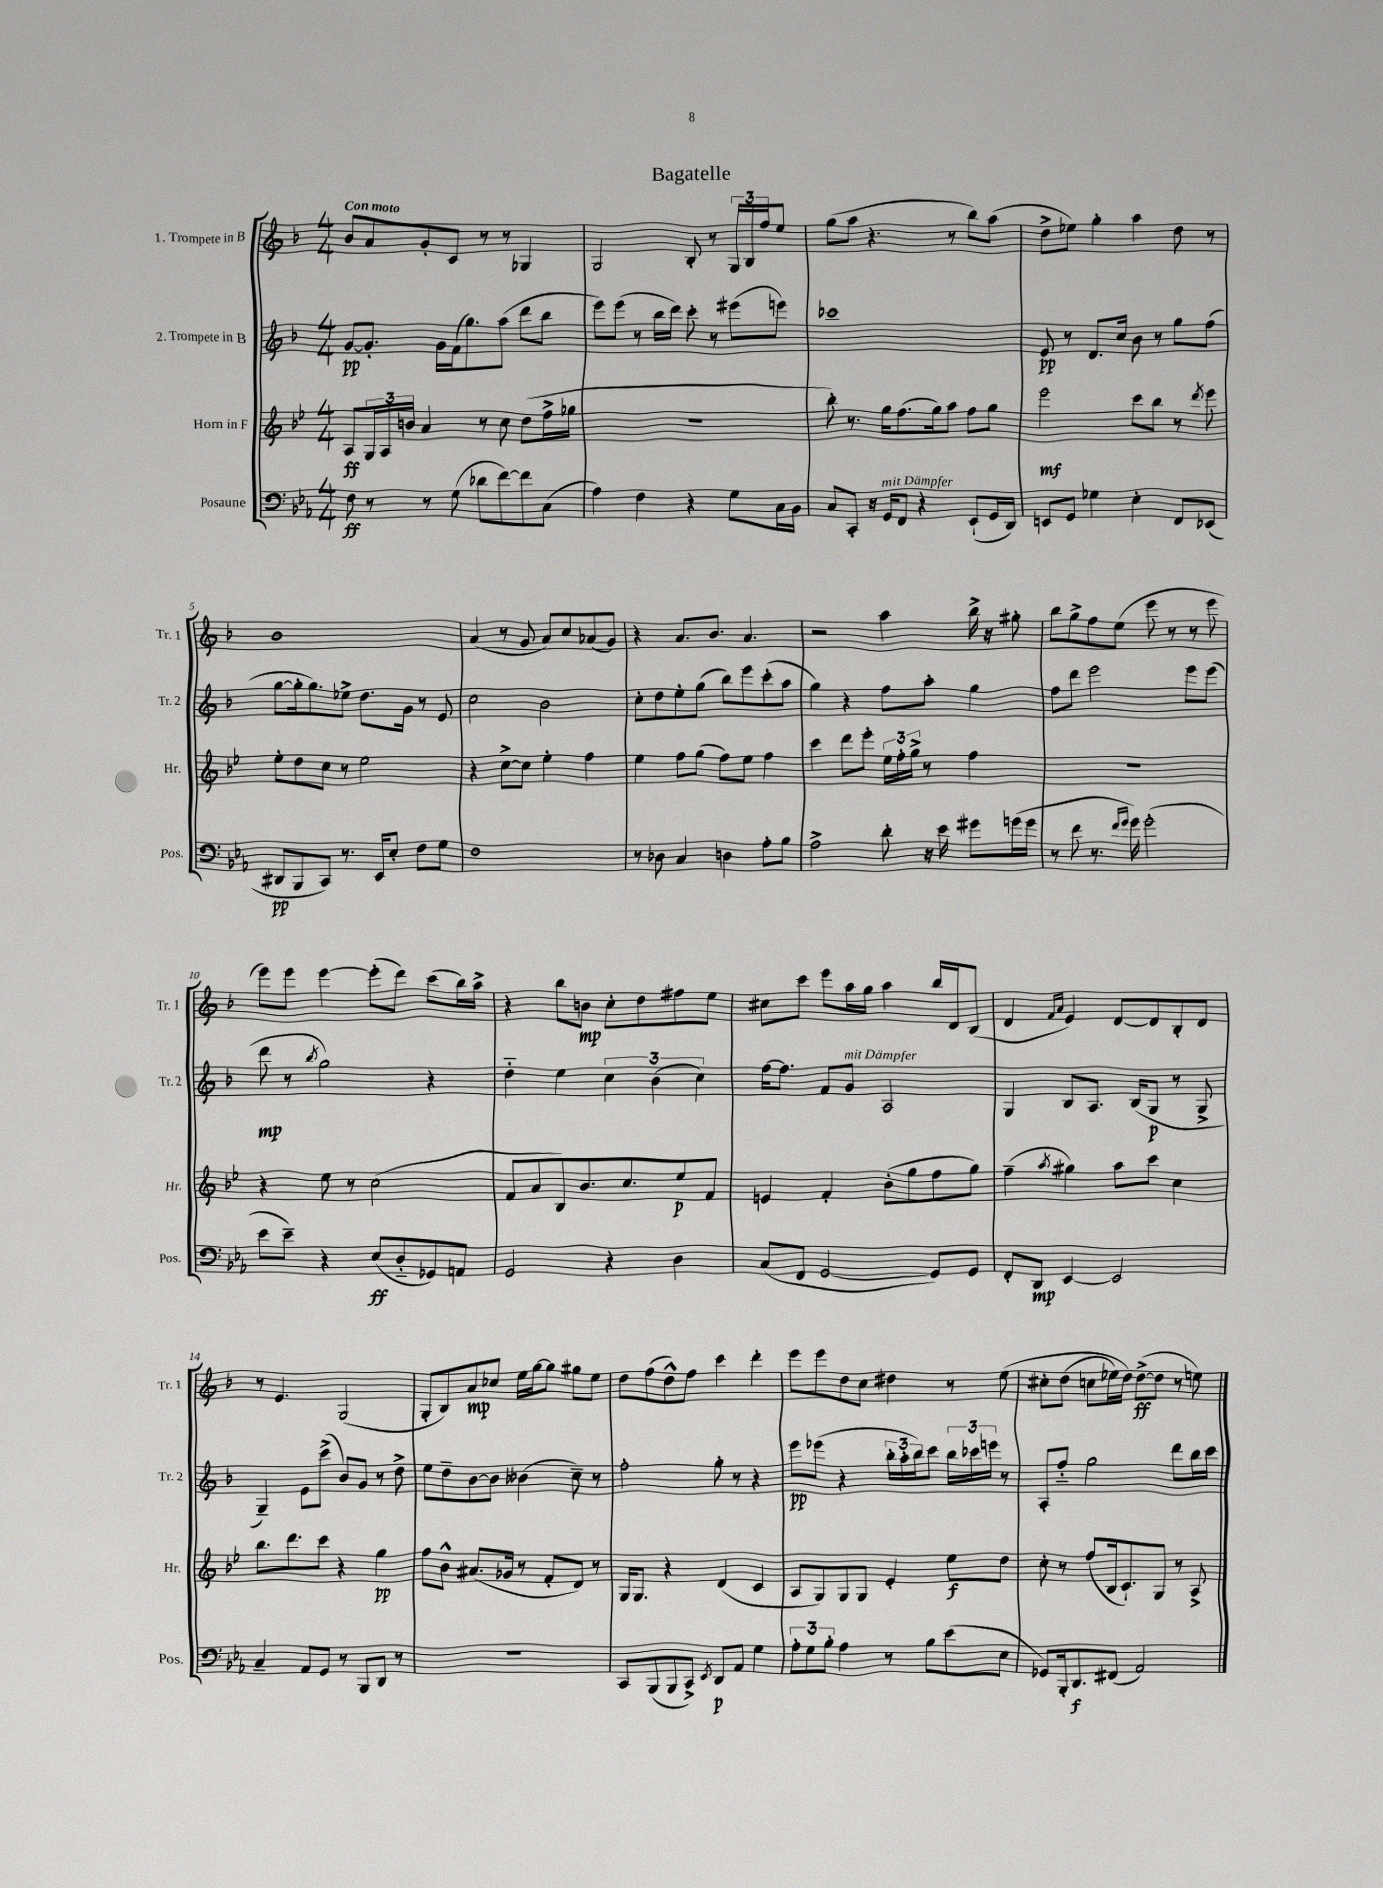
\header { title = "Bagatelle" }
<<
\new StaffGroup <<
\new Staff = "s0" \with { instrumentName = "1. Trompete in B" shortInstrumentName = "Tr. 1" } {
    \clef treble \key f \major \numericTimeSignature \time 4/4 \tempo "Con moto"
    bes'8 a'8 g'8-. c'8 r8 r8 ges4 |
    g2 bes8-. r8 \tuplet 3/2 { g16 bes16 f''16 } e''8 |
    g''8( a''8 r4. r8 bes''8) a''8( |
    d''8-> ees''8) g''4-. a''4 d''8 r8 |
    bes'1 |
    a'4( r8 g'8 a'8) c''8 aes'8( g'8) |
    r4 a'8. bes'8. a'4. |
    r2 a''4 bes''16-> r16 gis''8-. |
    bes''8 g''8-> f''8 e''8( e'''8 r8 r8 e'''8 |
    e'''8) e'''8 e'''4~ e'''8-.( d'''8) c'''8( bes''16) a''16-> |
    r4 bes''8 b'8\mp c''8-. d''8 fis''8 e''8 |
    cis''8 c'''8 e'''8 a''16 g''16 a''4 bes''16 d'16 bes8( |
    d'4 \grace { f'16 a'16 } e'4) d'8~ d'8 bes8-. d'8 |
    r8 e'4. g2( |
    g8-. bes8) a'8\mp ces''8 e''16 g''16~ g''8 gis''8 e''8 |
    d''8 f''8( d''8-^) f''8 c'''4 d'''4-. |
    e'''8 e'''8 d''8 c''8 dis''4 r8 e''8\( |
    cis''8-. d''8( c''8 ees''16) d''16\) d''8~->\ff( d''8 r8 e''8) \bar "|." |
}
\new Staff = "s1" \with { instrumentName = "2. Trompete in B" shortInstrumentName = "Tr. 2" } {
    \clef treble \key f \major \numericTimeSignature \time 4/4
    g'8~\pp g'8.-. g'16 f'16( g''8.) a''8( d'''8 bes''8 |
    e'''8) e'''8( r8 bes''16 d'''16) c'''8-. r8 eis'''8( e'''8) |
    ces'''1 |
    e'8\pp r8 d'8. c''16 bes'8 r8 g''8 f''8( |
    g''8~ g''16-. g''8.) ees''8-> d''8. g'16 r8 e'8 |
    c''2 bes'2 |
    c''8-. d''8 e''8-. g''8( bes''8) e'''8 c'''8-.( a''8 |
    g''4) r4 f''8 a''8-. g''4 |
    f''8 d'''8 e'''2 e'''8 e'''8( |
    d'''8\mp r8 \acciaccatura { bes''8 } g''2) r4 |
    d''4-_ e''4 \tuplet 3/2 { c''4 bes'4( c''4) } |
    f''16~ f''8. f'8 g'8^\markup { \italic "mit Dämpfer" } a2 |
    g4 bes8 a8. bes16( g8\p r8 g8-> |
    g4--) e'8 c'''8->( bes'8) g'8 r8 d''8-> |
    e''8 d''8-- bes'8~ bes'8 beses'4( c''8--) r8 |
    f''2-. g''8-. r8 r4 |
    e'''8\pp ees'''8( r4 \tuplet 3/2 { bes''16-. a''16-. bes''16) } c'''8 \tuplet 3/2 { bes''16 ces'''16 e'''16 } r8 |
    a8-. f''8-_ g''2 d'''8 bes''16 c'''16 \bar "|." |
}
\new Staff = "s2" \with { instrumentName = "Horn in F" shortInstrumentName = "Hr." } {
    \clef treble \key bes \major \numericTimeSignature \time 4/4
    a8\ff \tuplet 3/2 { g16 a16 b'16 } a'4 r8 c''8 d''8( f''16-> ges''16 |
    R1 |
    bes''8-.) r8. g''16 f''8.( g''16) a''8 f''8 g''8 |
    ees'''2\mf c'''8 bes''8 r8 \acciaccatura { d'''8 } ees'''8 |
    ees''8-. d''8 c''8 r8 ees''2 |
    r4 c''8~-> c''8 ees''4-. f''4 |
    ees''4 f''8 g''8( f''8) ees''8 f''4 |
    c'''4 d'''8 ees'''8-. \tuplet 3/2 { ees''16 f''16-. g''16-> } r8 f''4 |
    R1 |
    r4 ees''8 r8 c''2( |
    f'8 a'8 bes8) bes'8. c''8. ees''8\p f'8 |
    e'4 f'4-. bes'8-.( g''8 f''8 g''8) |
    f''4--( \acciaccatura { a''8 } gis''4) a''8 c'''8 c''4 |
    bes''8. d'''8. c'''8 r4 g''4\pp |
    f''8 bes'8-^ ais'8.( ges'16 r8 f'8-. d'8) r8 |
    g16 g8. r4 d'4( c'4 |
    a8 g8) g8 g8 ees'4-. ees''8\f d''8 |
    c''8-. r8 f''8( bes16 c'8.-!) g8 r8 a8-> \bar "|." |
}
\new Staff = "s3" \with { instrumentName = "Posaune" shortInstrumentName = "Pos." } {
    \clef bass \key ees \major \numericTimeSignature \time 4/4
    f8\ff r8 r8 g8( des'8 f'8~) f'8 c8( |
    aes4) f4 r4 g8 c16 bes,16 |
    c8 c,8-. r16 g,16^\markup { \italic "mit Dämpfer" } f,8 r4 ees,8-!( g,16 d,16) |
    e,8 g,8 ges4 ees4-. f,8 ees,8( |
    dis,8\pp bes,,8 c,8) r8. ees,16 ees8-. f8 g8 |
    f1 |
    r8 des8 c4 d4 aes8-. bes8 |
    aes2-> d'8-. r16 ees'16 gis'8 g'16( g'16 |
    r8 f'8 r8. \grace { f'16 g'16 } g'16) g'2-.( |
    ees'8 ees'8--) r4 ees8\ff( d8-_ ges,8) a,8 |
    g,2 r4 d4 |
    c8( f,8 g,2~ g,8) g,8 |
    f,8-. d,8\mp ees,4~ ees,2 |
    c4-- aes,8 g,8 r8 bes,,8 d,8 r8 |
    R1 |
    c,8 bes,,8( bes,,8 c,8->) \acciaccatura { ees,8 } d,8\p aes,8 g4 |
    \tuplet 3/2 { aes8-. g8 bes8-. } aes4 r8 bes8 ees'8( ees8 |
    ges,8) bes,,16-. d,8.\f fis,8( aes,2) \bar "|." |
}
>>
>>
